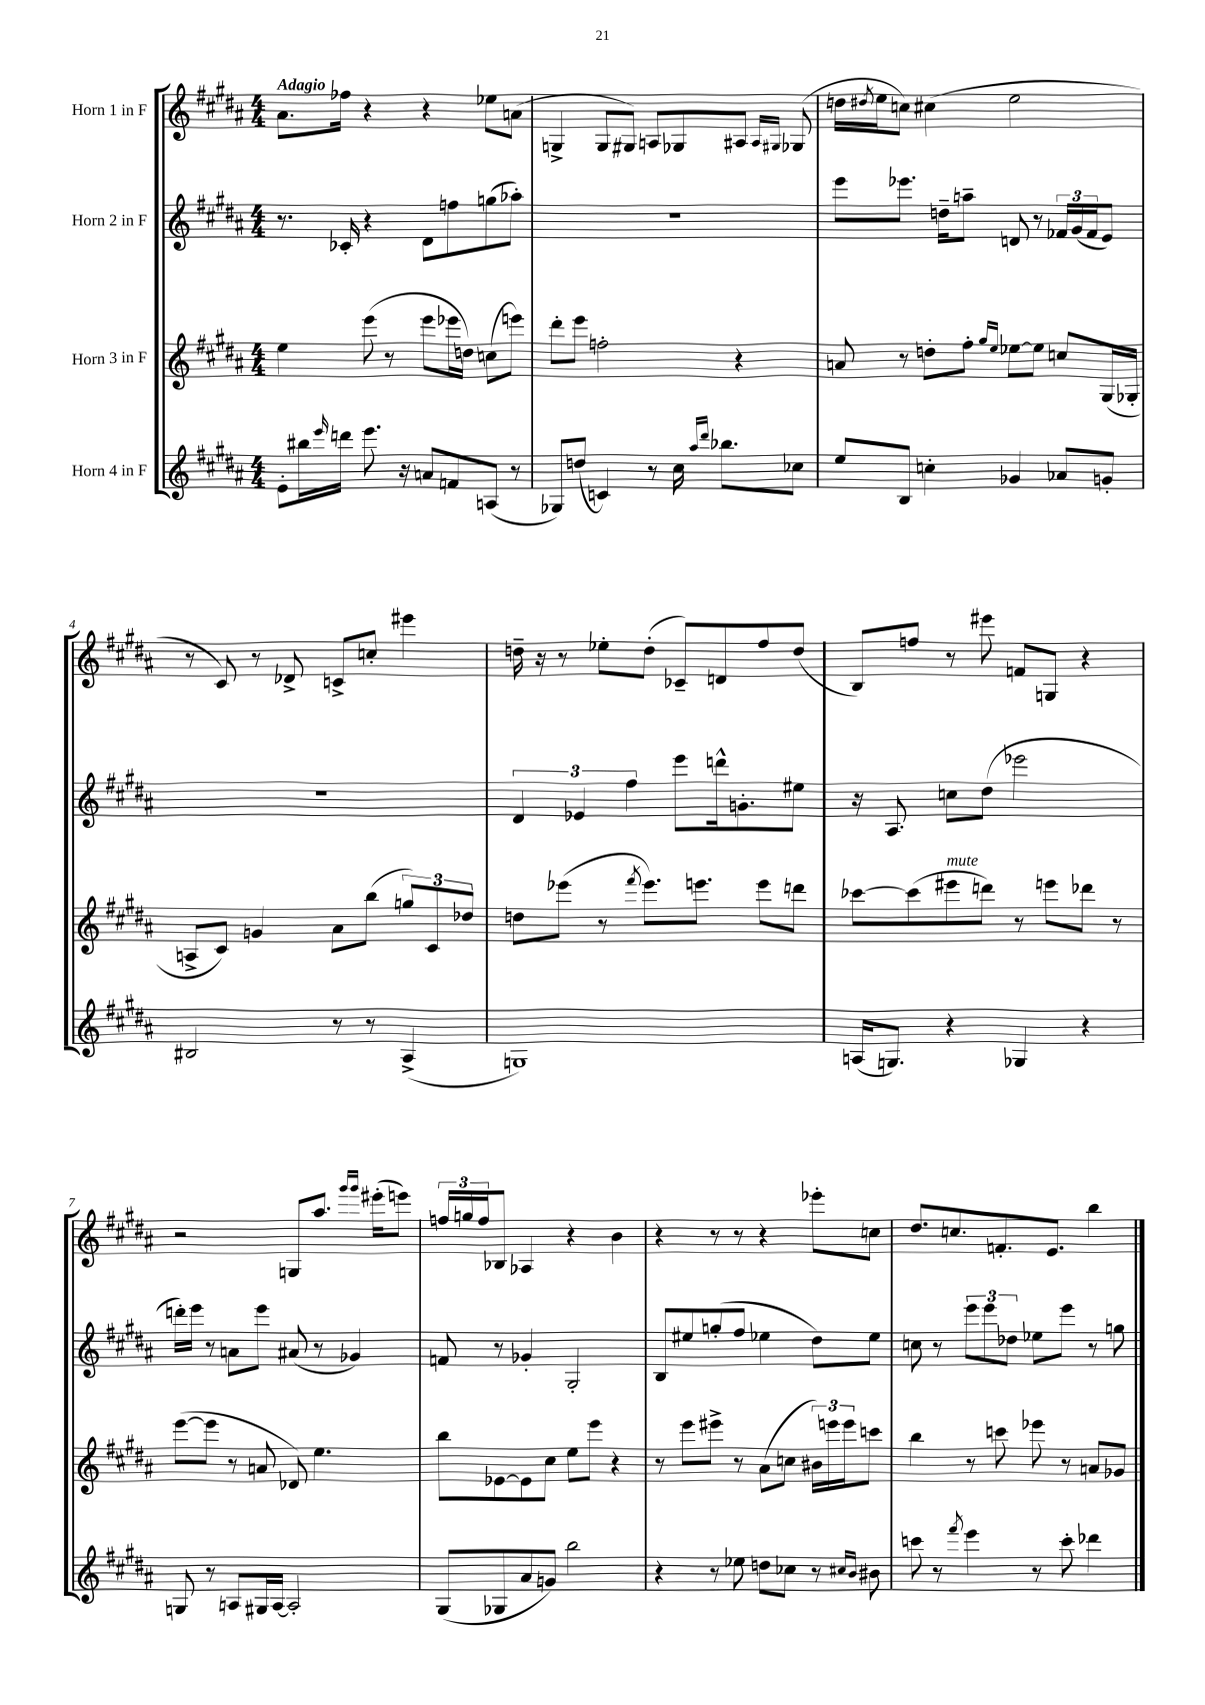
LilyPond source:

<<
\new StaffGroup <<
\new Staff = "s0" \with { instrumentName = "Horn 1 in F" } {
    \clef treble \key b \major \numericTimeSignature \time 4/4 \tempo "Adagio"
    ais'8. fes''16 r4 r4 ees''8 a'8( |
    g4-> g8 gis8) a8 ges8 ais8 \grace { ais16 gis16 } ges8( |
    d''16 \acciaccatura { dis''8 } e''16 c''8) cis''4( e''2 |
    r8 cis'8) r8 des'8-> c'8-> c''8-. eis'''4 |
    d''16-- r16 r8 ees''8-. d''8-.( ces'8--) d'8 fis''8 d''8( |
    b8) f''8 r8 eis'''8 f'8 g8 r4 |
    r2 g8 ais''8. \grace { gis'''16 gis'''16 } eis'''16-.( e'''8) |
    \tuplet 3/2 { f''16 g''16 f''16 } bes8 aes4 r4 b'4 |
    r4 r8 r8 r4 ees'''8-. c''8 |
    dis''8. c''8. f'8.-. e'8. b''4 \bar "|." |
}
\new Staff = "s1" \with { instrumentName = "Horn 2 in F" } {
    \clef treble \key b \major \numericTimeSignature \time 4/4
    r8. ces'16-. r4 dis'8 f''8 g''8( aes''8-.) |
    R1 |
    e'''8 ees'''8. d''16-- a''8-- d'8 r8 \tuplet 3/2 { fes'16 gis'16( fes'16 } e'8) |
    r1 |
    \tuplet 3/2 { dis'4 ees'4 fis''4 } e'''8 d'''16-^ g'8.-. eis''8 |
    r16 ais8. c''8 dis''8( ees'''2 |
    d'''16-.) e'''16 r8 a'8 e'''8 ais'8( r8 ges'4) |
    f'8 r8 ges'4-. gis2-. |
    b8 eis''8 g''8-.( fis''8 ees''4 dis''8) ees''8 |
    c''8 r8 \tuplet 3/2 { e'''8 e'''8 des''8 } ees''8 e'''8 r8 g''8 \bar "|." |
}
\new Staff = "s2" \with { instrumentName = "Horn 3 in F" } {
    \clef treble \key b \major \numericTimeSignature \time 4/4
    e''4 e'''8( r8 e'''8 ees'''16 d''16) c''8( e'''8) |
    dis'''8-. e'''8 f''2-. r4 |
    a'8 r8 d''8-. fis''8-. \grace { gis''16 e''16 } ees''8~ ees''8 c''8 gis16( ges16-. |
    a8-> cis'8) g'4 ais'8 b''8( \tuplet 3/2 { g''8) cis'8 des''8 } |
    d''8 ees'''8( r8 \acciaccatura { fis'''8 } ees'''8.) e'''8. e'''8 d'''8 |
    ces'''8~ ces'''8( eis'''8^\markup { \italic "mute" } d'''8) r8 e'''8 des'''8 r8 |
    e'''8~( e'''8 r8 a'8 des'8) e''4. |
    b''8 ees'8~ ees'8 cis''8 e''8 e'''8 r4 |
    r8 e'''8 eis'''8-> r8 ais'8( c''8 \tuplet 3/2 { bis'16) e'''16 e'''16 } c'''8 |
    b''4 r8 c'''8 ees'''8 r8 a'8 ges'8 \bar "|." |
}
\new Staff = "s3" \with { instrumentName = "Horn 4 in F" } {
    \clef treble \key b \major \numericTimeSignature \time 4/4
    e'8-. bis''16 \grace { e'''16 } d'''16 e'''8. r16 a'8 f'8 a8( r8 |
    ges8) d''8( c'4) r8 cis''16 \grace { ais''16 dis'''16 } bes''8. ces''8 |
    e''8 b8 c''4-. ges'4 aes'8 g'8-. |
    bis2 r8 r8 ais4->( |
    g1) |
    a16( g8.) r4 ges4 r4 |
    g8 r8 a8 gis16 a16~ a2-. |
    gis8( ges8 ais'8 g'8) b''2 |
    r4 r8 ees''8 d''8 ces''8 r8 \grace { cis''16 b'16 } bis'8 |
    c'''8 r8 \acciaccatura { fis'''8 } e'''4 r8 c'''8-. des'''4 \bar "|." |
}
>>
>>
